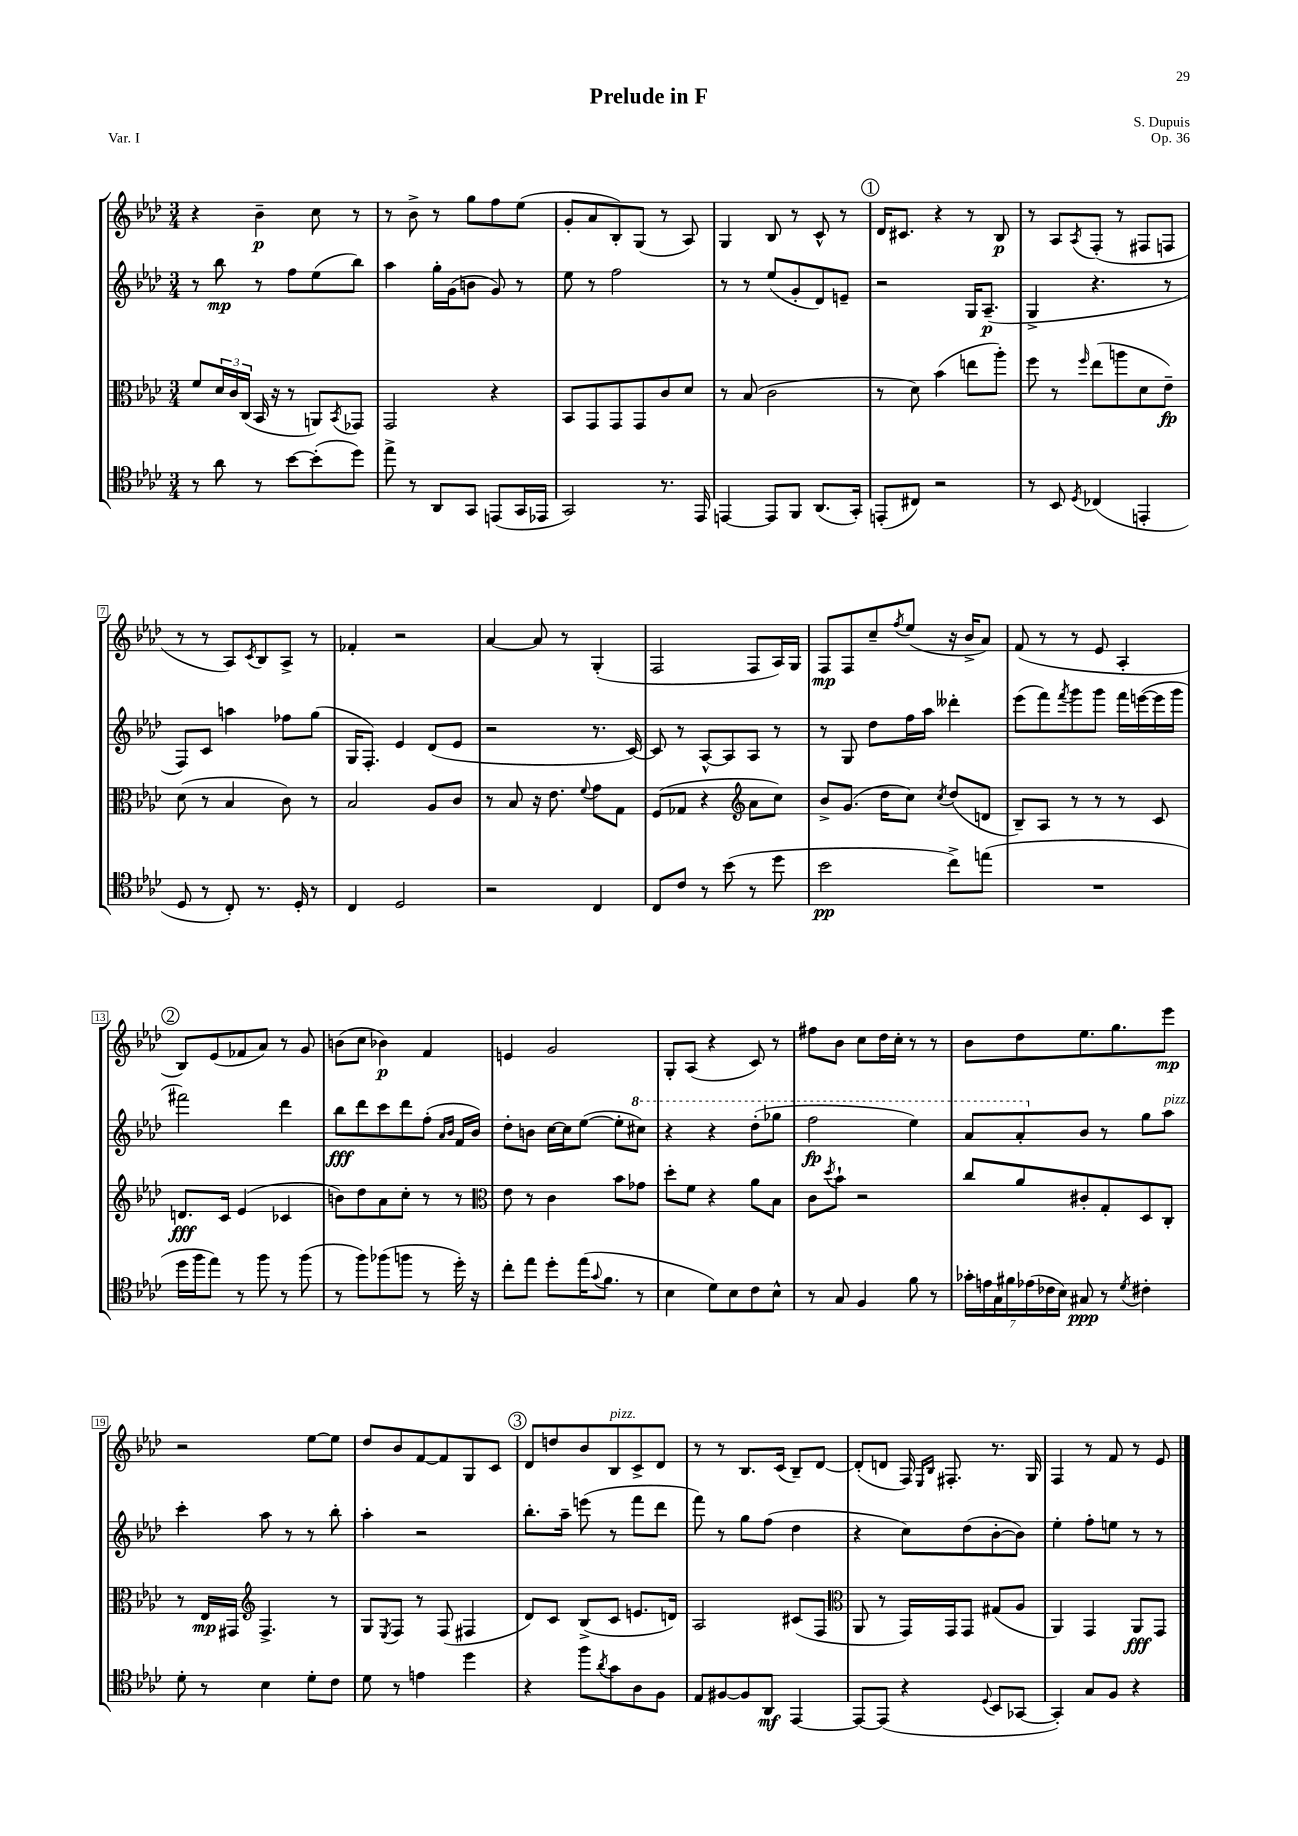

**kern	**kern	**kern	**kern
*staff4	*staff3	*staff2	*staff1
*clefC4	*clefC3	*clefG2	*clefG2
*k[b-e-a-d-]	*k[b-e-a-d-]	*k[b-e-a-d-]	*k[b-e-a-d-]
*M3/4	*M3/4	*M3/4	*M3/4
8r	8f	8r	4r
8a-	24d-	8bb-	.
.	24c	.	.
.	(24C	.	.
8r	16BB-	8r	4b-~
.	16r	.	.
[8b-	8r	8ff	.
(8b-']	8AA)	(8ee-	8cc
.	8qBB-	.	.
8dd-)	8GG-	8bb-)	8r
=	=	=	=
8ee-^	2GG	4aa-	8r
8r	.	.	8b-^
8AA-	.	16gg'	8r
.	.	(16g	.
8GG	.	8b	8gg
(8EE	4r	8g)	8ff
16GG	.	8r	(8ee-
16EE-	.	.	.
=	=	=	=
2GG)	8BB-	8ee-	8g'
.	8GG	8r	8a-
.	8GG	2ff	8B-')
.	8GG	.	(8G
8.r	8c	.	8r
.	8d-	.	8A-)
16EE-	.	.	.
=	=	=	=
[4EE	8r	8r	4G
.	(8B-	8r	.
8EE]	2c	(8ee-	8B-
8FF	.	8g'	8r
(8.AA-	.	8d-)	8c^^
.	.	8e~	8r
16GG')	.	.	.
=	=	=	=
(8EE'	8r	2r	16d-
.	.	.	8.c#
8C#)	8d-)	.	.
2r	(4b-	.	4r
.	8ee	16G	8r
.	.	(8.A-~	.
.	8aa-')	.	8B-
=	=	=	=
8r	8ff	4G^	8r
8BB-	8r	.	8A-
8qD-	16qqff	.	8qA-
(4C-	(8ee-	4.r	(8F'
.	8aa	.	8r
4EE'	8d-	.	8F#
.	8e-~)	8r	8F
=	=	=	=
8D-	(8d-	8F)	8r
8r	8r	8c	8r
8C')	4B-	4aa	8A-)
.	.	.	8qc
8.r	.	.	8B-
.	8c)	8ff-	8A-^
16D-'	.	.	.
8r	8r	(8gg	8r
=	=	=	=
4C	2B-	16G	4f-'
.	.	8.F')	.
2D-	.	4e-	2r
.	8A-	(8d-	.
.	8c	8e-	.
=	=	=	=
2r	8r	2r	[4a-
.	8B-	.	.
.	16r	.	8a-]
.	8.e-	.	.
.	.	.	8r
.	8qqf	.	.
4C	8g	8.r	(4G'
.	8G	.	.
.	.	[16c)	.
=	=	=	=
8C	(8F	8c]	2F
8c	8G-	8r	.
8r	4r	[8A-^^	.
(8b-	.	8A-]	.
*	*clefG2	*	*
8r	8a-	8A-	8F
8dd-	8cc)	8r	16A-)
.	.	.	16G
=	=	=	=
2b-	8b-^	8r	8F
.	(8.g	8G	8F
.	.	8dd-	8cc~
.	16dd-	.	.
.	.	.	8qff
.	8cc)	16ff	(8ee-
.	.	16aa-	.
.	8qcc	.	.
8cc^)	(8dd-	4ddd--'	16r
.	.	.	16b-^
(8ee	8d	.	8a-)
=	=	=	=
2.r	8B-~)	(8eee-	(8f
.	8A-	8fff)	8r
.	.	8qfff	.
.	8r	8ggg	8r
.	8r	8ggg	8e-
.	8r	16fff	4A-'
.	.	([16eee	.
.	8c	16eee]	.
.	.	16ggg	.
=	=	=	=
16dd-	8.d	2fff#)	8B-)
16ff	.	.	.
8ee-)	.	.	(8e-
.	16c	.	.
8r	(4e-	.	8f-
8ff	.	.	8a-)
8r	4c-	4ddd-	8r
(8ff	.	.	8g
=	=	=	=
8r	8b)	8bb-	(8b
8ff)	8dd-	8ddd-	8cc
(8ff-	8a-	8ccc	4b-)
8ff	8cc'	8ddd-	.
8r	8r	(8ff'	4f
.	.	16qqa-	.
.	.	16qqb-	.
16dd-')	8r	16f	.
16r	.	16b-)	.
=	=	=	=
*	*clefC3	*	*
8cc'	8e-	8dd-'	4e
8ee-	8r	8b	.
8dd-'	4c	[16cc	2g
.	.	16cc]	.
(16ee-	.	([8ee-	.
8qqg	.	.	.
8.f	.	.	.
.	8b-	8ee-']	.
8r	8g-	8ccc#)	.
=	=	=	=
4B-	8dd-'	4r	8G'
.	8f	.	(8A-
8d-)	4r	4r	4r
8B-	.	.	.
8c	8a-	(8ddd-'	8c)
8B-^^	8B-	8ggg-	8r
=	=	=	=
8r	8c	2fff	8ff#
.	8qdd-	.	.
8G	8b-`	.	8b-
4F	2r	.	8cc
.	.	.	16dd-
.	.	.	16cc'
8f	.	4eee-)	8r
8r	.	.	8r
=	=	=	=
28g-'	8cc	8aa-	8b-
28e	.	.	.
28G	.	.	.
28f#	.	.	.
.	8a-	8aa-'	8dd-
(28e-	.	.	.
28c-	.	.	.
28B-)	.	.	.
8G#	8c#'	8b-	8.ee-
8r	8G'	8r	.
.	.	.	8.gg
8qd-	.	.	.
4c#'	8D-	8gg	.
.	8C'	8aa-	8eee-
=	=	=	=
8d-'	8r	4ccc'	2r
8r	16E-	.	.
.	16GG#	.	.
*	*clefG2	*	*
4B-	4.F^	8aa-	.
.	.	8r	.
8d-'	.	8r	[8ee-
8c	8r	8bb-'	8ee-]
=	=	=	=
8d-	8G	4aa-'	8dd-
.	8qE-	.	.
8r	8F	.	8b-
4e	8r	2r	[8f
.	(8F	.	8f]
4dd-	4F#	.	8G
.	.	.	8c
=	=	=	=
4r	8d-)	8.bb-'	8d-
.	8c	.	8dd
.	.	16aa-~	.
8ff	(8B-^	(8eee	8b-
8qa-	.	.	.
8g	8c	8r	8B-
8A-	8.e	8fff	8c^
8F	.	8ddd-	8d-
.	16d)	.	.
=	=	=	=
8E-	2A-	8fff)	8r
[8F#	.	8r	8r
8F#]	.	8gg	8.B-
8AA-	.	(8ff	.
.	.	.	(16c
[4EE-	(8c#	4dd-	8B-~)
.	8F	.	[8d-
=	=	=	=
*	*clefC3	*	*
8EE-_	8AA-	4r	(8d-']
(8EE-]	8r	.	8d
4r	16GG)	8cc)	16F)
.	.	.	16qqE-
.	.	.	16qqB-
.	16GG	.	8.F#'
.	8GG	(8dd-	.
8qqD-	.	.	.
8BB-	(8G#	[8b-'	8.r
[8GG-	8A-	8b-])	.
.	.	.	16G
=	=	=	=
4GG-'])	4AA-)	4ee-'	4F
8G	4GG	8ff'	8r
8F	.	8ee	8f
4r	8AA-	8r	8r
.	8GG	8r	8e-
==	==	==	==
*-	*-	*-	*-
